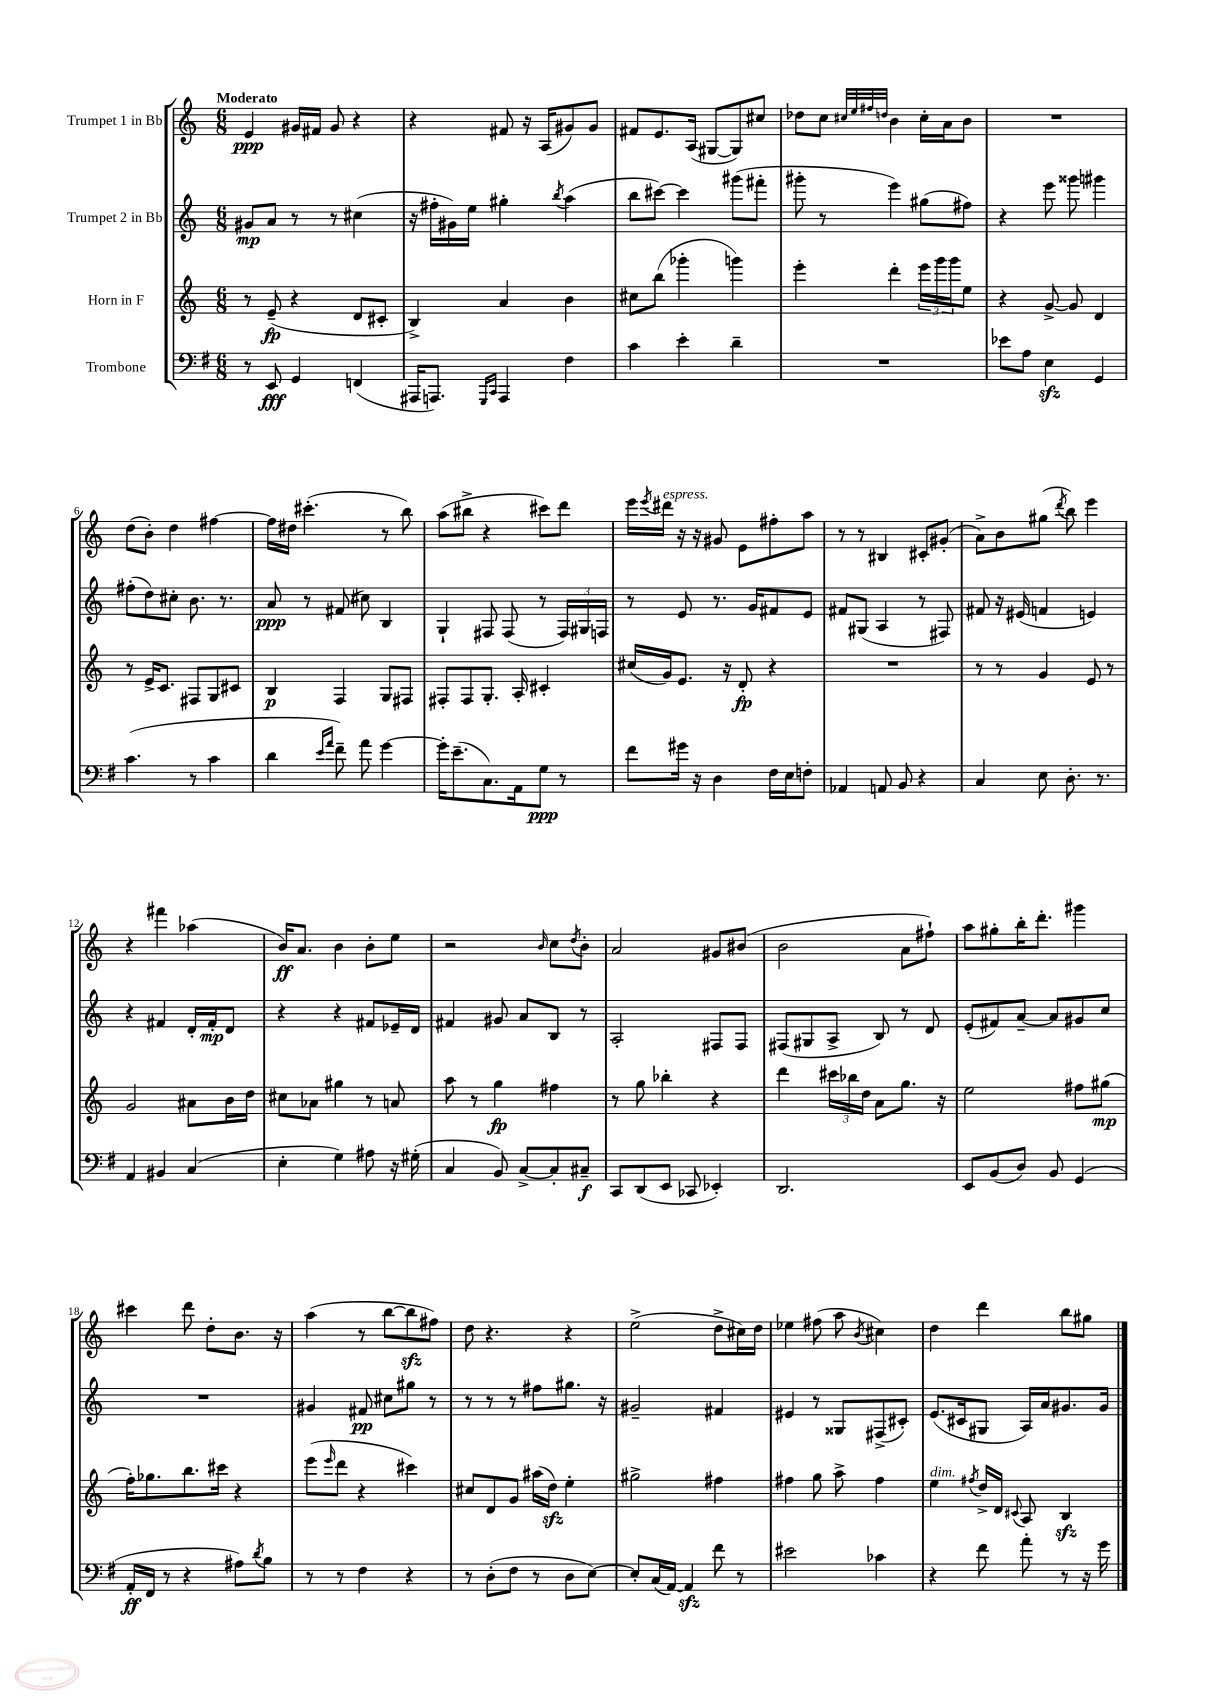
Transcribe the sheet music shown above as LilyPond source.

<<
\new StaffGroup <<
\new Staff = "s0" \with { instrumentName = "Trumpet 1 in Bb" } {
    \clef treble \key c \major \numericTimeSignature \time 6/8 \tempo "Moderato"
    e'4\ppp gis'16 fis'16 gis'8 r4 |
    r4 fis'8 r16 a16( gis'8) gis'8 |
    fis'8 e'8. a16( gis8~ gis8) cis''8 |
    des''8 c''8 \grace { cis''32 e''32 fis''32 d''32 } b'4 cis''16-. a'16 b'8 |
    R2. |
    d''8( b'8-.) d''4 fis''4~ |
    fis''16 dis''16 cis'''4.-.( r8 b''8) |
    a''8( bis''8-> r4 cis'''8) d'''8 |
    e'''16 \acciaccatura { e'''8 } dis'''16^\markup { \italic "espress." } r16 r16 gis'8 e'8 fis''8-. a''8 |
    r8 r8 bis4 cis'8-. gis'8-.( |
    a'8->) b'8 gis''8( \acciaccatura { d'''8 } b''8) e'''4 |
    r4 fis'''4 aes''4( |
    b'16\ff) a'8. b'4 b'8-. e''8 |
    r2 \grace { b'16 } c''8 \acciaccatura { d''8 } b'8-. |
    a'2 gis'8 bis'8( |
    b'2 a'8 fis''8-!) |
    a''8 gis''8-. b''16-. d'''8.-. gis'''4 |
    cis'''4 d'''8 d''8-. b'8. r16 |
    a''4( r8 b''8~ b''8\sfz fis''8) |
    d''8 r4. r4 |
    e''2->( d''8-> cis''16) d''16 |
    ees''4 fis''8( a''8 \acciaccatura { b'8 } cis''4) |
    d''4 d'''4 b''8 gis''8 \bar "|." |
}
\new Staff = "s1" \with { instrumentName = "Trumpet 2 in Bb" } {
    \clef treble \key c \major \numericTimeSignature \time 6/8
    gis'8\mp a'8 r8 r8 cis''4( |
    r16 fis''16-. gis'16) e''16 gis''4-. \acciaccatura { b''8 } a''4( |
    b''8 cis'''8~) cis'''4 gis'''8( fis'''8-. |
    gis'''8-. r8 e'''4) gis''8( fis''8) |
    r4 e'''8 gisis'''8 gis'''4 |
    fis''8-.( d''8) cis''8-. b'8. r8. |
    a'8\ppp r8 fis'8( cis''8) b4 |
    g4-! fis8 fis8( r8 \tuplet 3/2 { fis16) gis16 f16 } |
    r8 e'8 r8. g'16 fis'8 e'8 |
    fis'8 gis8( a4 r8 fis8) |
    fis'8 r16 eis'16( f'4 e'4) |
    r4 fis'4 d'16-. fis'16-.\mp d'8 |
    r4 r4 fis'8 ees'16-- d'16 |
    fis'4 gis'8 a'8 b8 r8 |
    a2-. fis8 fis8 |
    fis8( gis8 a8-> b8) r8 d'8 |
    e'8-.( fis'8) a'8~-- a'8 gis'8 c''8 |
    R2. |
    gis'4 fis'8\pp cis''8 gis''8 r8 |
    r8 r8 r8 fis''8 gis''8. r16 |
    gis'2-- fis'4 |
    eis'4 r8 gisis8 fis8->( cis'8-.) |
    e'8.( cis'16 gis8 a16) a'16 gis'8. gis'16 \bar "|." |
}
\new Staff = "s2" \with { instrumentName = "Horn in F" } {
    \clef treble \key c \major \numericTimeSignature \time 6/8
    r8 e'8--\fp( r4 d'8 cis'8-. |
    b4->) a'4 b'4 |
    cis''8 b''8( ges'''4-. g'''4) |
    e'''4-. d'''4-. \tuplet 3/2 { e'''16 g'''16 g'''16 } e''8 |
    r4 g'8~-> g'8 d'4 |
    r8 e'16-> c'8. fis8 g8 cis'8 |
    b4\p f4 g8 fis8 |
    fis8-. fis8 g8.-. a16-. cis'4-. |
    cis''16( g'16) e'8. r16 d'8-.\fp r4 |
    R2. |
    r8 r8 g'4 e'8 r8 |
    g'2 ais'8 b'16 d''16 |
    cis''8 aes'8 gis''4 r8 a'8 |
    a''8 r8 g''4\fp fis''4 |
    r8 g''8 bes''4-. r4 |
    d'''4 \tuplet 3/2 { cis'''16 bes''16 d''16 } a'8 g''8. r16 |
    e''2 fis''8 gis''8\mp( |
    f''16-.) ges''8. b''8. cis'''16 r4 |
    e'''8( \grace { e'''16 } d'''8 r4 cis'''4) |
    cis''8 d'8 g'8 ais''16( d''16\sfz) e''4-. |
    gis''2-> fis''4 |
    fis''4 g''8 a''8-> fis''4 |
    e''4^\markup { \italic "dim." } \acciaccatura { fis''8 } d''16-> d'16 \appoggiatura { cis'8 } a8 b4\sfz \bar "|." |
}
\new Staff = "s3" \with { instrumentName = "Trombone" } {
    \clef bass \key g \major \numericTimeSignature \time 6/8
    r8 e,8\fff g,4 f,4( |
    ais,,16 a,,8.) \grace { g,,16 c,16 } a,,4 fis4 |
    c'4 e'4-. d'4-- |
    R2. |
    ees'8 a8 e4\sfz g,4 |
    c'4.( r8 c'4 |
    d'4 \grace { e'16 a'16 } fis'8--) a'8 g'4~ |
    g'16-. e'8.--( c8.) a,16 g8\ppp r8 |
    fis'8 gis'16 r16 d4 fis16 e16 f8-. |
    aes,4 a,8 b,8 r4 |
    c4 e8 d8.-. r8. |
    a,4 bis,4 c4( |
    e4-. g4) ais8 r16 gis16-.( |
    c4 b,8) c8~-> c8-. cis8--\f |
    c,8 d,8( e,8 ces,8 ees,4-.) |
    d,2. |
    e,8 b,8( d8) b,8 g,4( |
    a,16-.\ff fis,16 r8 r4 ais8) \acciaccatura { d'8 } b8 |
    r8 r8 fis4 r4 |
    r8 d8-.( fis8 r8 d8 e8~) |
    e8-. c16( a,16~) a,4\sfz fis'8 r8 |
    eis'2 ces'4 |
    r4 fis'8 a'8-. r8 r16 g'16 \bar "|." |
}
>>
>>
